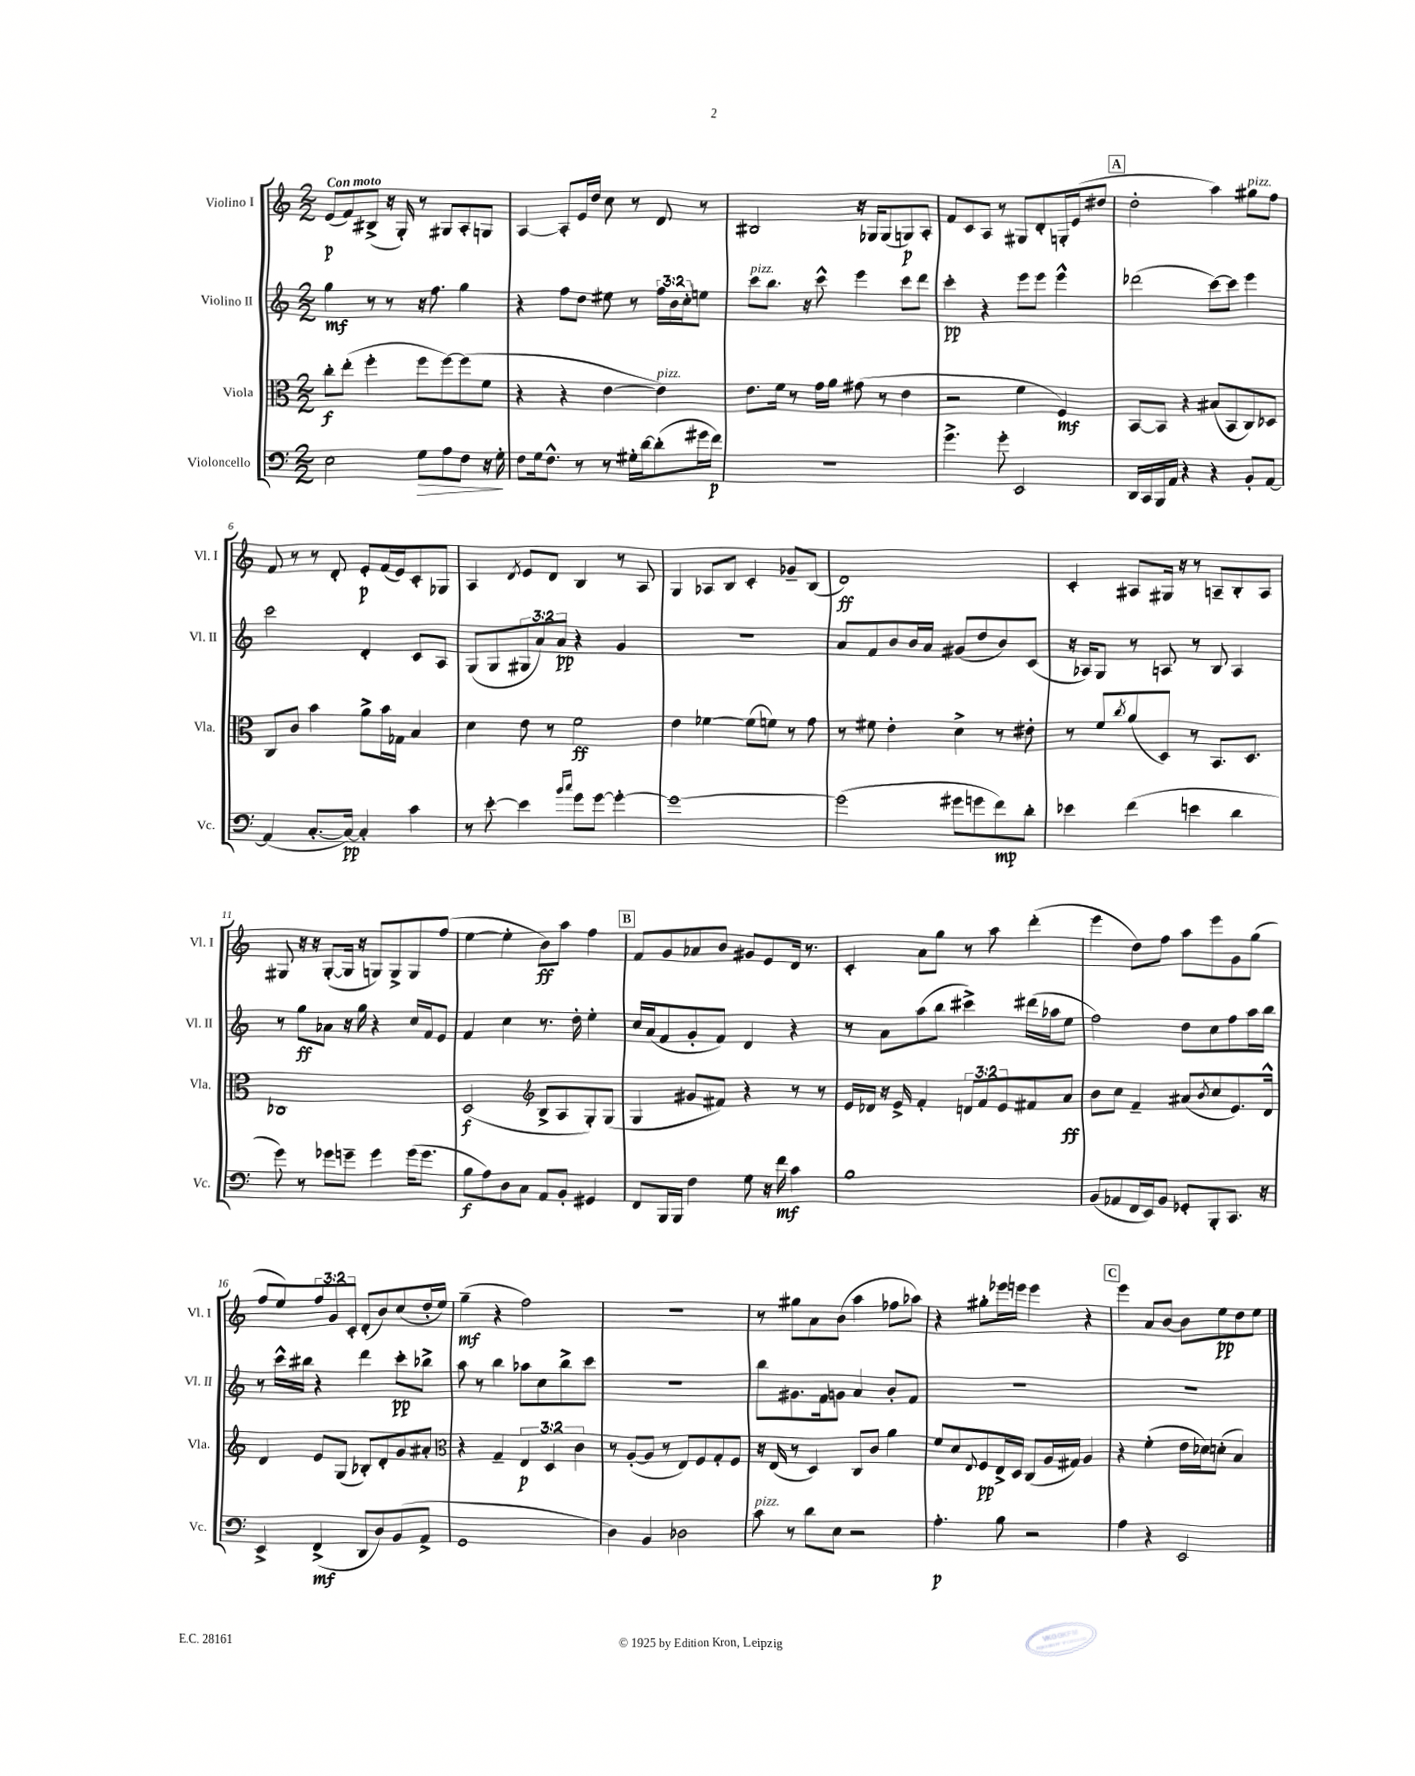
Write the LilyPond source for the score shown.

<<
\new StaffGroup <<
\new Staff = "s0" \with { instrumentName = "Violino I" shortInstrumentName = "Vl. I" } {
    \clef treble \key c \major \numericTimeSignature \time 2/2 \override Staff.TupletNumber.text = #tuplet-number::calc-fraction-text \tempo "Con moto"
    e'8\p( f'8) bis8->( r16 g16-.) r8 gis8 a8-. g8 |
    a4~ a8-. e'16 d''16 c''8 r8 d'8 r8 |
    bis2 r16 ges16 ges8( g8\p) a8-. |
    f'8 c'8 a8 r8 gis8 d'8-. g16-. e'16( dis''8 |
    \mark \markup { \box "A" } d''2-. a''4) gis''8^\markup { \italic "pizz." } f''8 |
    f'8 r8 r8 d'8-. e'8-.\p f'16( e'16) c'8-. ges8 |
    a4 \acciaccatura { d'8 } e'8 d'8 b4 r8 a8 |
    g4 aes8 b8 c'4-. ges'8-- b8( |
    d'1\ff) |
    c'4-. ais8 gis16 r16 r8 a8-- b8-. a8 |
    gis8 r16 r16 gis8~-.( gis16 r16 g8) g8-> g8 f''8( |
    e''4~ e''4-. b'8\ff) a''8 f''4 |
    \mark \markup { \box "B" } f'8 g'8 aes'8 b'8 gis'8 e'8 d'16 r8. |
    c'4-. a'8 g''8 r8 a''8 d'''4-.( |
    e'''4 d''8) f''8 a''8 e'''8 g'8 g''8( |
    f''8 e''8) \tuplet 3/2 { f''8 g'8 c'8-. } d'8-.( b'8) c''8( d''16-. e''16) |
    g''4--\mf( r4 f''2) |
    R1 |
    r8 gis''8 a'8 b'8( a''4 fes''8 aes''8) |
    r4 gis''8-. ees'''16 e'''16 e'''4 r4 |
    \mark \markup { \box "C" } e'''4 a'8 b'8~ b'8 e''8\pp d''8 e''8 \bar "|." |
}
\new Staff = "s1" \with { instrumentName = "Violino II" shortInstrumentName = "Vl. II" } {
    \clef treble \key c \major \numericTimeSignature \time 2/2 \override Staff.TupletNumber.text = #tuplet-number::calc-fraction-text
    g''4\mf r8 r8 r16 f''8. g''4 |
    r4 f''8 d''8 eis''8 r8 \tuplet 3/2 { f''16 b'16 c''16-. } e''8 |
    c'''8^\markup { \italic "pizz." } b''8. r16 c'''8-^ e'''4 c'''8 d'''8 |
    c'''4-.\pp r4 e'''8 e'''8 e'''4-^ |
    \mark \markup { \box "A" } des'''2( c'''8~) c'''8 e'''4 |
    c'''2 d'4-. c'8 a8 |
    g8( g8 \tuplet 3/2 { gis8 a'8) a'8\pp } r4 g'4 |
    r1 |
    a'8 f'8 b'8 b'16 a'16 gis'8( d''8 b'8) c'8( |
    r16 aes16) g8 r8 a8 r8 b8 a4 |
    r8 g''8\ff aes'8 r16 g''16 r4 c''16 f'16 e'8 |
    f'4 c''4 r8. d''16-. e''4-. |
    \mark \markup { \box "B" } c''16 a'16( f'8 g'8-. f'8) d'4 r4 |
    r8 a'8 a''8( b''8 cis'''4->) dis'''16( aes''16 e''8 |
    f''2) d''8 c''8 f''8 a''16 b''16 |
    r8 c'''16-^ bis''16 r4 d'''4 c'''8-.\pp bes''8-> |
    a''8 r8 b''4 aes''8 c''8 b''8-> c'''8 |
    R1 |
    b''8 gis'8. f'16 g'8 a'4 b'8-. f'8 |
    R1 |
    \mark \markup { \box "C" } R1 \bar "|." |
}
\new Staff = "s2" \with { instrumentName = "Viola" shortInstrumentName = "Vla." } {
    \clef alto \key c \major \numericTimeSignature \time 2/2 \override Staff.TupletNumber.text = #tuplet-number::calc-fraction-text
    c''8-.\f e''8-.( f''4-. f''8 f''8~) f''8( f'8 |
    r4 r4 e'4~ e'4^\markup { \italic "pizz." }) |
    e'8. f'16 r8 g'16 a'16 gis'8( r8 e'4 |
    r2 f'4 f4\mf) |
    \mark \markup { \box "A" } b,8~ b,8 r4 bis8( b,8 c8) des8 |
    c8 c'8 b'4 a'8-> b'16 ges16 b4 |
    d'4 e'8 r8 f'2\ff |
    e'4 fes'4~ fes'8( f'8) r8 g'8 |
    r8 fis'8 e'4-. d'4-> r8 eis'8-. |
    r8 f'8 \acciaccatura { c''8 } a'8( d8) r8 b,8. d8. |
    ces1 |
    d2\f( \clef treble b8-> a8 g8-.) g8( |
    \mark \markup { \box "B" } g4 gis'8 fis'8) r4 r8 r8 |
    e'16 des'16 r16 e'16-> f'4-. \tuplet 3/2 { d'8 f'8 e'8 } fis'8 a'8\ff |
    b'8 c''8 f'4-- ais'8( \acciaccatura { b'8 } c''8 e'8.) d'16-^ |
    d'4 e'8 g8( bes8-.) d'8-. g'8 ais'8-. |
    \clef alto r4 g4-- \tuplet 3/2 { e4\p d4 c'4 } |
    r8 a8~-.( a8 r8 e8) f8 g8-. f8 |
    r16 e16( r8 d4) c8 c'8 a'4 |
    f'8 d'8 \appoggiatura { e8 } f8\pp e16-> d16 c8( a16 gis16) a4 |
    \mark \markup { \box "C" } r4 f'4-.( e'16 des'16) d'8-.( b4) \bar "|." |
}
\new Staff = "s3" \with { instrumentName = "Violoncello" shortInstrumentName = "Vc." } {
    \clef bass \key c \major \numericTimeSignature \time 2/2
    e2 g8\> a8 f8 r16 g16-.\! |
    f8 g16 f8.-^ r8 r8 gis16-. d'16~ d'8-.( gis'16 f'16\p) |
    r1 |
    g'4.-> g'8-. e,2 |
    \mark \markup { \box "A" } d,16 c,16 b,,16 a,16 r4 r4 b,8-. a,8~ |
    a,4( c8.~-. c16~\pp) c4-. c'4 |
    r8 e'8~-. e'4 \grace { b'16 c''16 } g'8 g'8~ g'4~-. |
    g'1~ |
    g'2( gis'8 g'8 f'8\mp) d'8-. |
    ees'4 f'4( e'4 d'4 |
    g'8) r8 ges'8 g'8-- g'4 g'16( g'8. |
    b8\f a8) d8 c8 a,8 b,8-. gis,4 |
    \mark \markup { \box "B" } f,8 b,,16 b,,16 f4 g8 r16 f'16\mf c'4 |
    b1 |
    b,8( aes,8 f,16 e,16) b,8 ges,8-. b,,8-. c,8. r16 |
    e,4-> f,4->\mf( d,8 d8) b,8( a,8-> |
    g,1 |
    d4) b,4 des2 |
    c'8^\markup { \italic "pizz." } r8 d'8 e8 r2 |
    a4.-.\p b8 r2 |
    \mark \markup { \box "C" } a4 r4 e,2 \bar "|." |
}
>>
>>
